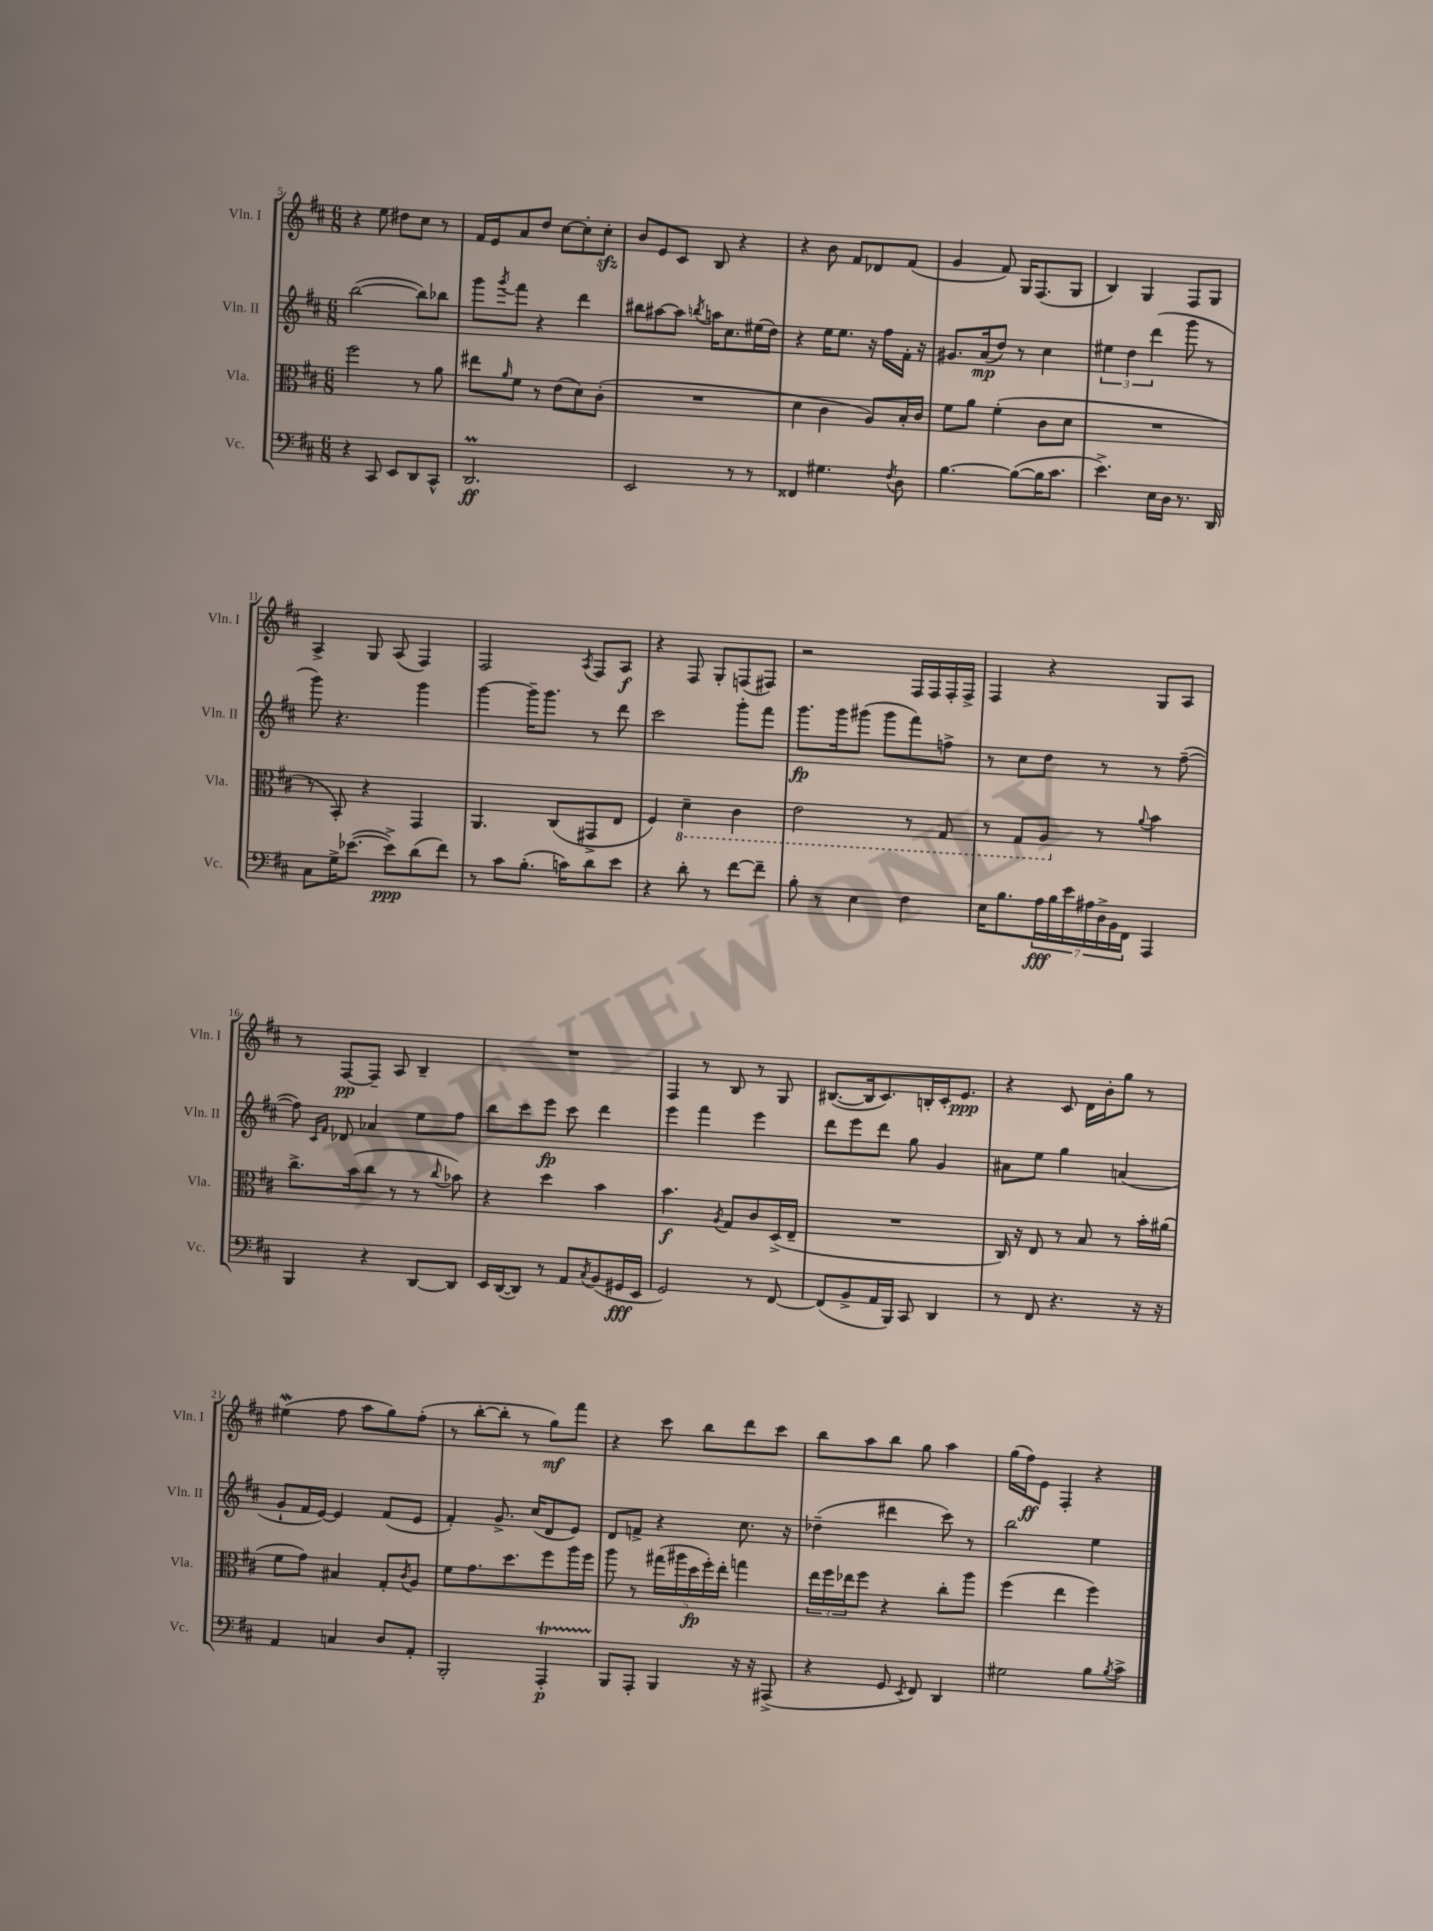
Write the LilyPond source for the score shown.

<<
\new StaffGroup <<
\new Staff = "s0" \with { instrumentName = "Vln. I" shortInstrumentName = "Vln. I" } {
    \clef treble \key d \major \numericTimeSignature \time 6/8
    r4 e''8 dis''8 cis''8 r8 |
    fis'16 e'16 a'8 d''8 cis''8~ cis''8-. cis''8-.\sfz |
    b'8 e'8 cis'8 b8 r4 |
    r4 b'8 fis'8 des'8 fis'8( |
    g'4 fis'8) g16 fis8.( g8 |
    b4) g4 fis8 g8 |
    a4-> g8 a8( fis4) |
    fis2 \acciaccatura { a8 } fis8 a8\f |
    r4 fis8 g8-. f8( fis8) |
    r2 fis16 fis16 fis16-. fis16-> |
    fis4 r4 g8 a8 |
    r8 fis8~\pp fis8-- a8 b4-- |
    R2. |
    fis4 r8 b8 r8 g8 |
    bis8.~( bis16 cis'8.) b16-. cis'16-. e'8.\ppp |
    r4 cis'8 d'16 b'16-. g''8 r8 |
    eis''4\mordent( fis''8 a''8 g''8) fis''8-.( |
    r8 b''8~-. b''8-. r8 g''8\mf) fis'''8 |
    r4 cis'''8 b''8 d'''8 cis'''8 |
    b''8 a''8 b''8 g''8 a''4 |
    g''16( fis''16\ff) e'8 fis4-. r4 \bar "|." |
}
\new Staff = "s1" \with { instrumentName = "Vln. II" shortInstrumentName = "Vln. II" } {
    \clef treble \key d \major \numericTimeSignature \time 6/8
    b''2~( b''8) bes''8 |
    g'''8 \acciaccatura { g'''8 } fis'''8 r4 d'''4 |
    bis''8 ais''8~ ais''8 \acciaccatura { b''8 } a''16 cis''8. eis''16( d''16) |
    r4 e''16 e''8. r16 fis''16 fis'16-. r16 |
    gis'8. a'16\mp( d''8) r8 cis''4 |
    \tuplet 3/2 { eis''4 d''4 d'''4( } g'''8 r8 |
    g'''8) r4. g'''4 |
    g'''4~ g'''16-- g'''8. r8 d'''8 |
    cis'''2 g'''8-. fis'''8 |
    g'''8.\fp g'''16 gis'''8( gis'''8 fis'''8) f''8-> |
    r8 cis''8 d''8 r8 r8 fis''8~--( |
    fis''8) \grace { cis'16 fis'16 } des'8 aes'4 e''8 fis''8 |
    b''8 cis'''8 e'''8\fp cis'''8 d'''4 |
    e'''4 fis'''4 e'''4 |
    d'''8 e'''8 d'''8 g''8 g'4 |
    ais'8 e''8 g''4 a'4( |
    g'8-! fis'16 e'16~) e'4 fis'8( e'8 |
    fis'4-.) g'8.-> cis''16( d'8 e'8) |
    d'8 f'8-> r4 cis''8. r16 |
    des''4--( dis'''4 cis'''8) r8 |
    b''2 e''4 \bar "|." |
}
\new Staff = "s2" \with { instrumentName = "Vla." shortInstrumentName = "Vla." } {
    \clef alto \key d \major \numericTimeSignature \time 6/8
    fis''2 r8 a'8 |
    eis''8 \grace { a'16 } fis'8 r8 e'8( d'8) cis'8-.( |
    R2. |
    d'4 cis'4 a8) b16-. cis'16 |
    fis'8 a'8 fis'4-.( cis'8 d'8 |
    R2. |
    r8 b,8-.) r4 g,4 |
    a,4. cis8( gis,8-> e8 |
    fis4) \ottava #-1 d4-- cis4 |
    e2 r8 g,8 |
    r8 g,8 a,8 \ottava #0 r8 \appoggiatura { a'8 } b'4 |
    cis''8.-> b'16( cis''8 r8 r8 \appoggiatura { cis''8 } bes'8) |
    r4 d''4 b'4 |
    b'4.\f \acciaccatura { a8 } g8 cis'8 d16->( e16-- |
    R2. |
    cis16) r16 e8 r8 b8 r8 b'16-. ais'16( |
    fis'8 g'8) bis4 g8-. \acciaccatura { cis'8 } a8 |
    fis'8 g'8. d''8. fis''8 a''16 fis''16 |
    a''8 r8 \tuplet 5/4 { gis''16( ais''16 d''16\fp fis''16-.) e''16-. } g''4 |
    \tuplet 3/2 { e''16 fis''16 ees''16 } fis''8 r4 cis''8-. a''8 |
    fis''4( e''4 fis''4) \bar "|." |
}
\new Staff = "s3" \with { instrumentName = "Vc." shortInstrumentName = "Vc." } {
    \clef bass \key d \major \numericTimeSignature \time 6/8
    r4 cis,8 e,8 d,8 cis,8-^ |
    d,2.\prall\ff |
    e,2 r8 r8 |
    fisis,4 gis4. \acciaccatura { fis8 } d8 |
    b4.~ b8~( b16 cis'8. |
    e'4.->) e16 d16 r8. d,16 |
    cis8 g16-> ees'8.~( ees'8->\ppp) d'8( fis'8) |
    r8 cis'8 b8.-.( c'16) d'8 e'8 |
    r4 d'8-. r8 fis'8~ fis'8-- |
    b8-. r8 e4 fis4 |
    e16 b8. \tuplet 7/4 { a16\fff b16 e'16 ais16 d16-> b,16 fis,16 } a,,4 |
    b,,4 r4 d,8~ d,8 |
    e,16 d,16~( d,8) r8 a,8 \acciaccatura { cis8 } b,8( gis,16\fff e,16 |
    g,2) r8 fis,8~ |
    fis,8( b,8-> a,16 b,,16) cis,8 d,4 |
    r8 fis,8 r4. r16 r16 |
    a,4 c4 d8 a,8-. |
    b,,2-. a,,4-.\startTrillSpan\p |
    b,,8\stopTrillSpan a,,8-. b,,4 r16 r16 ais,,8->( |
    r4 g,8 \acciaccatura { e,8 } fis,8) d,4 |
    gis2 b8 \acciaccatura { b8 } cis'8-> \bar "|." |
}
>>
>>
\layout { \context { \Score currentBarNumber = #5 } }
